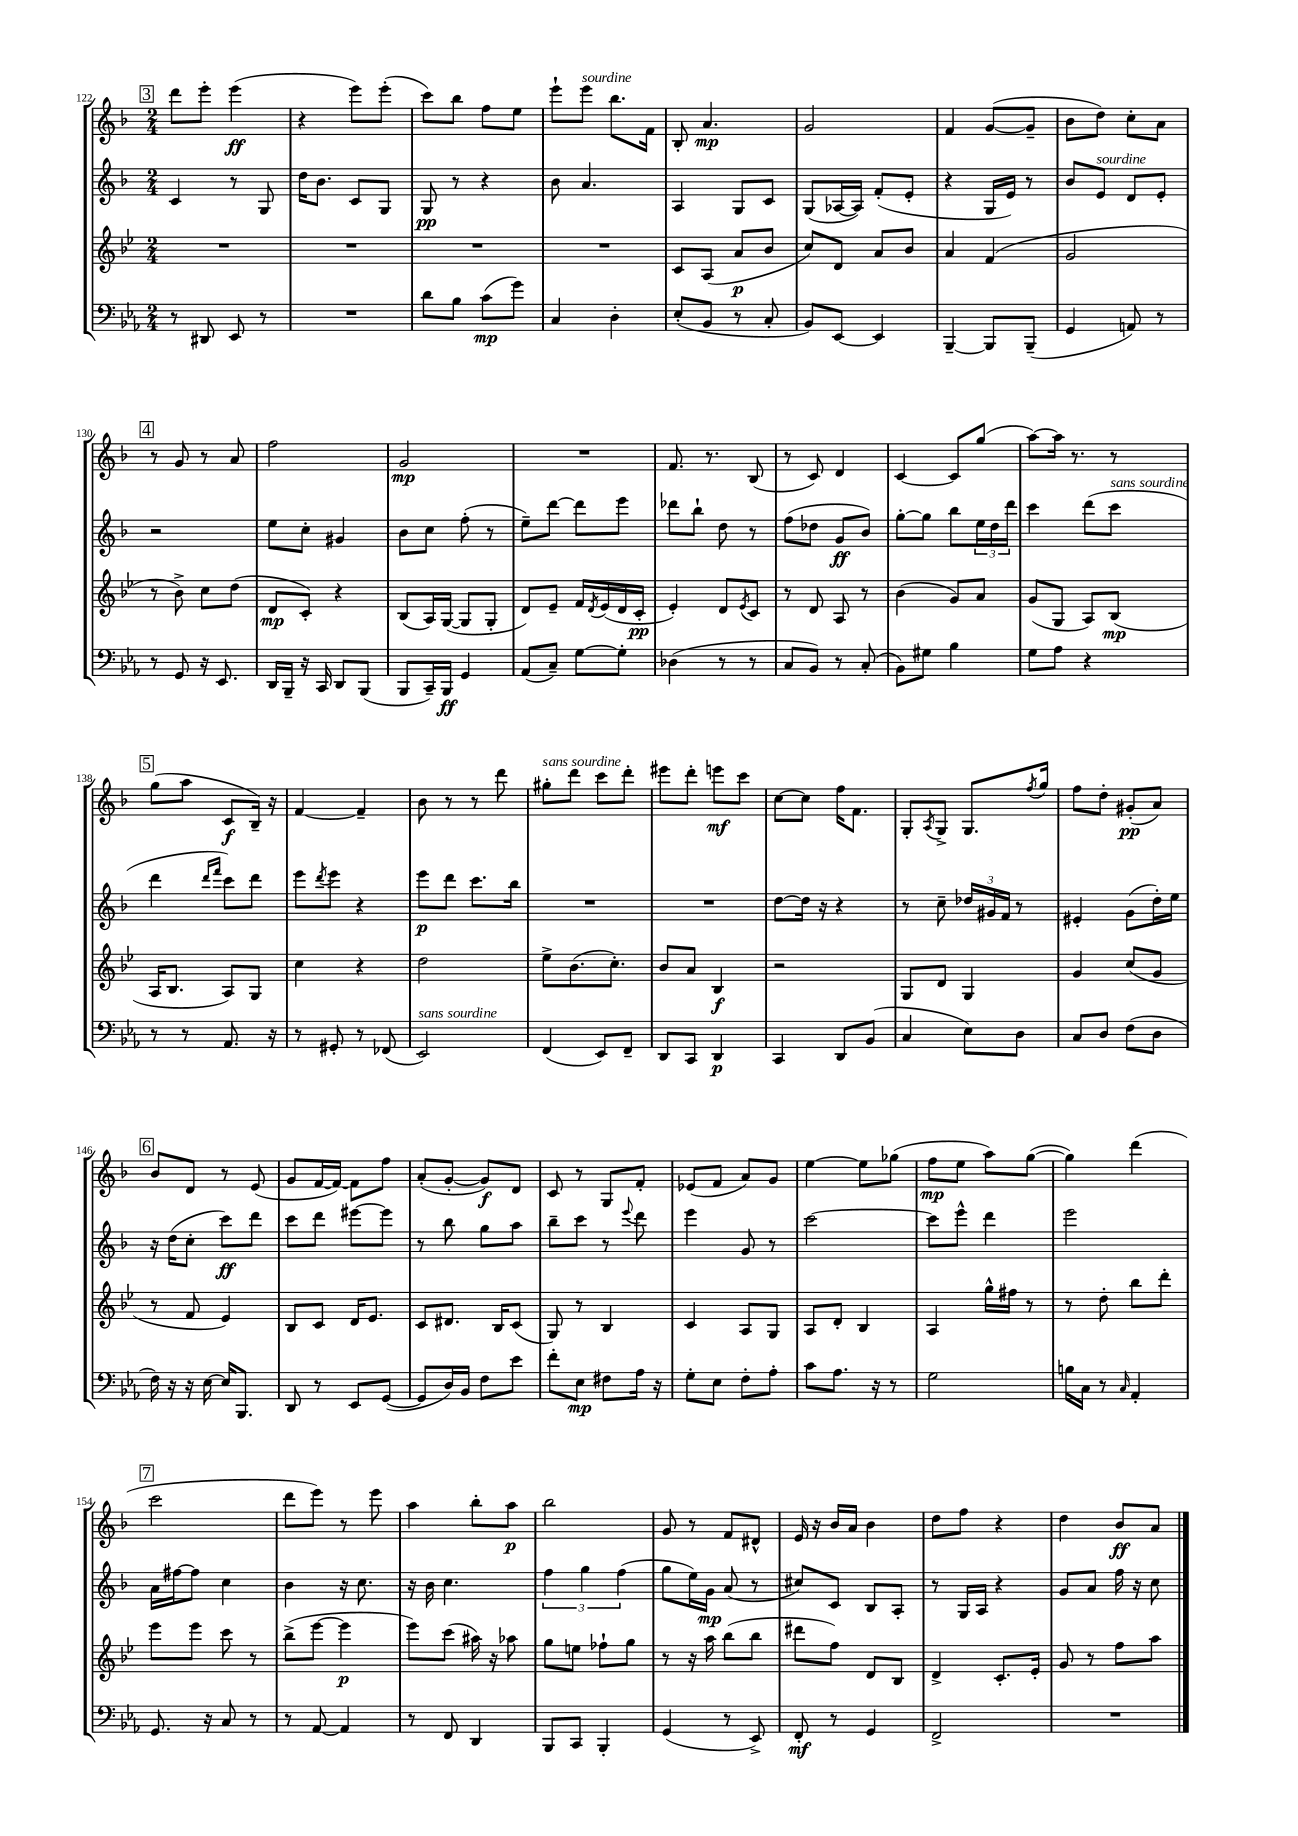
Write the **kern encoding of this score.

**kern	**kern	**kern	**kern
*staff4	*staff3	*staff2	*staff1
*clefF4	*clefG2	*clefG2	*clefG2
*k[b-e-a-]	*k[b-e-]	*k[b-]	*k[b-]
*M2/4	*M2/4	*M2/4	*M2/4
8r	2r	4c	8ddd
8DD#	.	.	8eee'
8EE-	.	8r	(4eee
8r	.	8G	.
=	=	=	=
2r	2r	16dd	4r
.	.	8.b-	.
.	.	8c	8eee)
.	.	8G	(8eee'
=	=	=	=
8d	2r	8G	8ccc)
8B-	.	8r	8bb-
(8c	.	4r	8ff
8g)	.	.	8ee
=	=	=	=
4C	2r	8b-	8eee`
.	.	4.a	8eee
4D'	.	.	8.bb-
.	.	.	16f
=	=	=	=
(8E-'	8c	4A	8B-'
8BB-	(8A	.	4.a
8r	8a	8G	.
8C'	8b-	8c	.
=	=	=	=
8BB-)	8cc)	(8G	2g
[8EE-	8d	[16A-	.
.	.	16A-])	.
4EE-]	8a	(8f'	.
.	8b-	8e'	.
=	=	=	=
[4BBB-~	4a	4r	4f
8BBB-]	(4f	16G	([8g
.	.	16e)	.
(8BBB-~	.	8r	8g~]
=	=	=	=
4GG	2g	8b-	8b-
.	.	8e	8dd)
8AA)	.	8d	8cc'
8r	.	8e'	8a
=	=	=	=
8r	8r	2r	8r
8GG	8b-^)	.	8g
16r	8cc	.	8r
8.EE-	.	.	.
.	(8dd	.	8a
=	=	=	=
16DD	8d	8ee	2ff
16BBB-~	.	.	.
16r	8c')	8cc'	.
16CC	.	.	.
8DD	4r	4g#	.
(8BBB-	.	.	.
=	=	=	=
8BBB-	(8B-	8b-	2g
16CC~)	16A)	8cc	.
16BBB-	([16G	.	.
4GG	8G]	(8ff'	.
.	8G'	8r	.
=	=	=	=
(8AA-	8d)	8ee~)	2r
8C~)	8e-~	[8ddd	.
[8G	16f	8ddd]	.
.	8qd	.	.
.	(16e-	.	.
8G']	16d	8eee	.
.	16c'	.	.
=	=	=	=
(4D-	4e-')	8ddd-	8.f
.	.	8bb-`	.
.	.	.	8.r
8r	8d	8dd	.
.	8qe-	.	.
8r	8c	8r	(8B-
=	=	=	=
8C	8r	(8ff	8r
8BB-)	8d	8dd-	8c)
8r	8A	8g	4d
(8C'	8r	8b-)	.
=	=	=	=
8BB-)	(4b-	[8gg'	[4c
8G#	.	8gg]	.
4B-	8g)	8bb-	8c]
.	8a	24ee	(8gg
.	.	24dd	.
.	.	24ddd	.
=	=	=	=
8G	(8g	4ccc	[8aa)
8A-	8G	.	16aa]
.	.	.	8.r
4r	8A)	(8ddd	.
.	(8B-	8ccc	8r
=	=	=	=
8r	16A	4ddd	(8gg
.	8.B-	.	.
8r	.	.	8aa
.	.	16qqddd	.
.	.	16qqfff	.
8.AA-	8A)	8ccc)	8c
.	8G	8ddd	16B-~)
16r	.	.	16r
=	=	=	=
8r	4cc	8eee	[4f
.	.	8qddd	.
8GG#'	.	8eee	.
8r	4r	4r	4f~]
(8FF-	.	.	.
=	=	=	=
2EE-)	2dd	8eee	8b-
.	.	8ddd	8r
.	.	8.ccc	8r
.	.	.	8ddd
.	.	16bb-	.
=	=	=	=
(4FF	8ee-^	2r	8gg#'
.	(8.b-	.	8ddd
8EE-)	.	.	8ccc
.	8.cc')	.	.
8FF~	.	.	8ddd'
=	=	=	=
8DD	8b-	2r	8eee#
8CC	8a	.	8ddd'
4DD	4B-	.	8eee
.	.	.	8ccc
=	=	=	=
4CC	2r	[8dd	[8cc
.	.	16dd]	8cc]
.	.	16r	.
8DD	.	4r	16ff
.	.	.	8.f
(8BB-	.	.	.
=	=	=	=
4C	8G	8r	8G'
.	.	.	8qA
.	8d	8cc~	8G^
8E-)	4G	24dd-	8.G
.	.	24g#	.
.	.	24f	.
8D	.	8r	.
.	.	.	8qff
.	.	.	16gg
=	=	=	=
8C	4g	4e#'	8ff
8D	.	.	8dd'
(8F	(8cc	(8g	(8g#'
8D	8g	16dd')	8a)
.	.	16ee	.
=	=	=	=
16F)	8r	16r	8b-
16r	.	(16dd	.
16r	8f	8cc'	8d
[16E-	.	.	.
16E-]	4e-)	8ccc)	8r
8.BBB-	.	.	.
.	.	8ddd	(8e
=	=	=	=
8DD	8B-	8ccc	8g
8r	8c	8ddd	[16f
.	.	.	16f_)
8EE-	16d	[8eee#	8f]
.	8.e-	.	.
([8GG	.	8eee#]	8ff
=	=	=	=
8GG]	8c	8r	(8a'
16D)	8.d#	8bb-	[8g'
16BB-	.	.	.
8F	.	8gg	8g])
.	16B-	.	.
8e-	(8c	8aa	8d
=	=	=	=
8f'	8G)	8bb-~	8c
8E-	8r	8ccc	8r
8F#	4B-	8r	8G
.	.	8qqeee	.
16A-	.	8ddd	8f'
16r	.	.	.
=	=	=	=
8G'	4c	4eee	(8e-
8E-	.	.	8f
8F'	8A	8g	8a)
8A-'	8G	8r	8g
=	=	=	=
8c	8A	[2ccc	[4ee
8.A-	8d'	.	.
.	4B-	.	8ee]
16r	.	.	.
8r	.	.	(8gg-
=	=	=	=
2G	4A	8ccc]	8ff
.	.	8eee^^	8ee
.	16gg^^	4ddd	8aa)
.	16ff#	.	.
.	8r	.	([8gg
=	=	=	=
16B	8r	2eee	4gg])
16C	.	.	.
8r	8dd'	.	.
16qqC	.	.	.
4AA-'	8bb-	.	(4ddd
.	8ddd'	.	.
=	=	=	=
8.GG	8eee-	16a	2ccc
.	.	[16ff#	.
.	8eee-	8ff#]	.
16r	.	.	.
8C	8ccc	4cc	.
8r	8r	.	.
=	=	=	=
8r	(8bb-^	4b-	8ddd
[8AA-	[8eee-	.	8eee)
4AA-]	4eee-]	16r	8r
.	.	8.cc	.
.	.	.	8eee
=	=	=	=
8r	8eee-)	16r	4aa
.	.	16b-	.
8FF	(8ccc	4.cc	.
4DD	16aa#)	.	8bb-'
.	16r	.	.
.	8aa-	.	8aa
=	=	=	=
8BBB-	8gg	6ff	2bb-
8CC	8ee	.	.
.	.	6gg	.
4BBB-'	8ff-`	.	.
.	.	(6ff	.
.	8gg	.	.
=	=	=	=
(4GG	8r	8gg	8g
.	16r	16ee)	8r
.	16aa	16g	.
8r	(8bb-	(8a	8f
8EE-^)	8bb-	8r	8d#^^
=	=	=	=
8FF'	8ddd#	8cc#)	16e
.	.	.	16r
8r	8ff)	8c	16b-
.	.	.	16a
4GG	8d	8B-	4b-
.	8B-	8A'	.
=	=	=	=
2FF^	4d^	8r	8dd
.	.	16G	8ff
.	.	16A	.
.	8.c'	4r	4r
.	16e-'	.	.
=	=	=	=
2r	8g	8g	4dd
.	8r	8a	.
.	8ff	16ff	8b-
.	.	16r	.
.	8aa	8cc	8a
==	==	==	==
*-	*-	*-	*-
